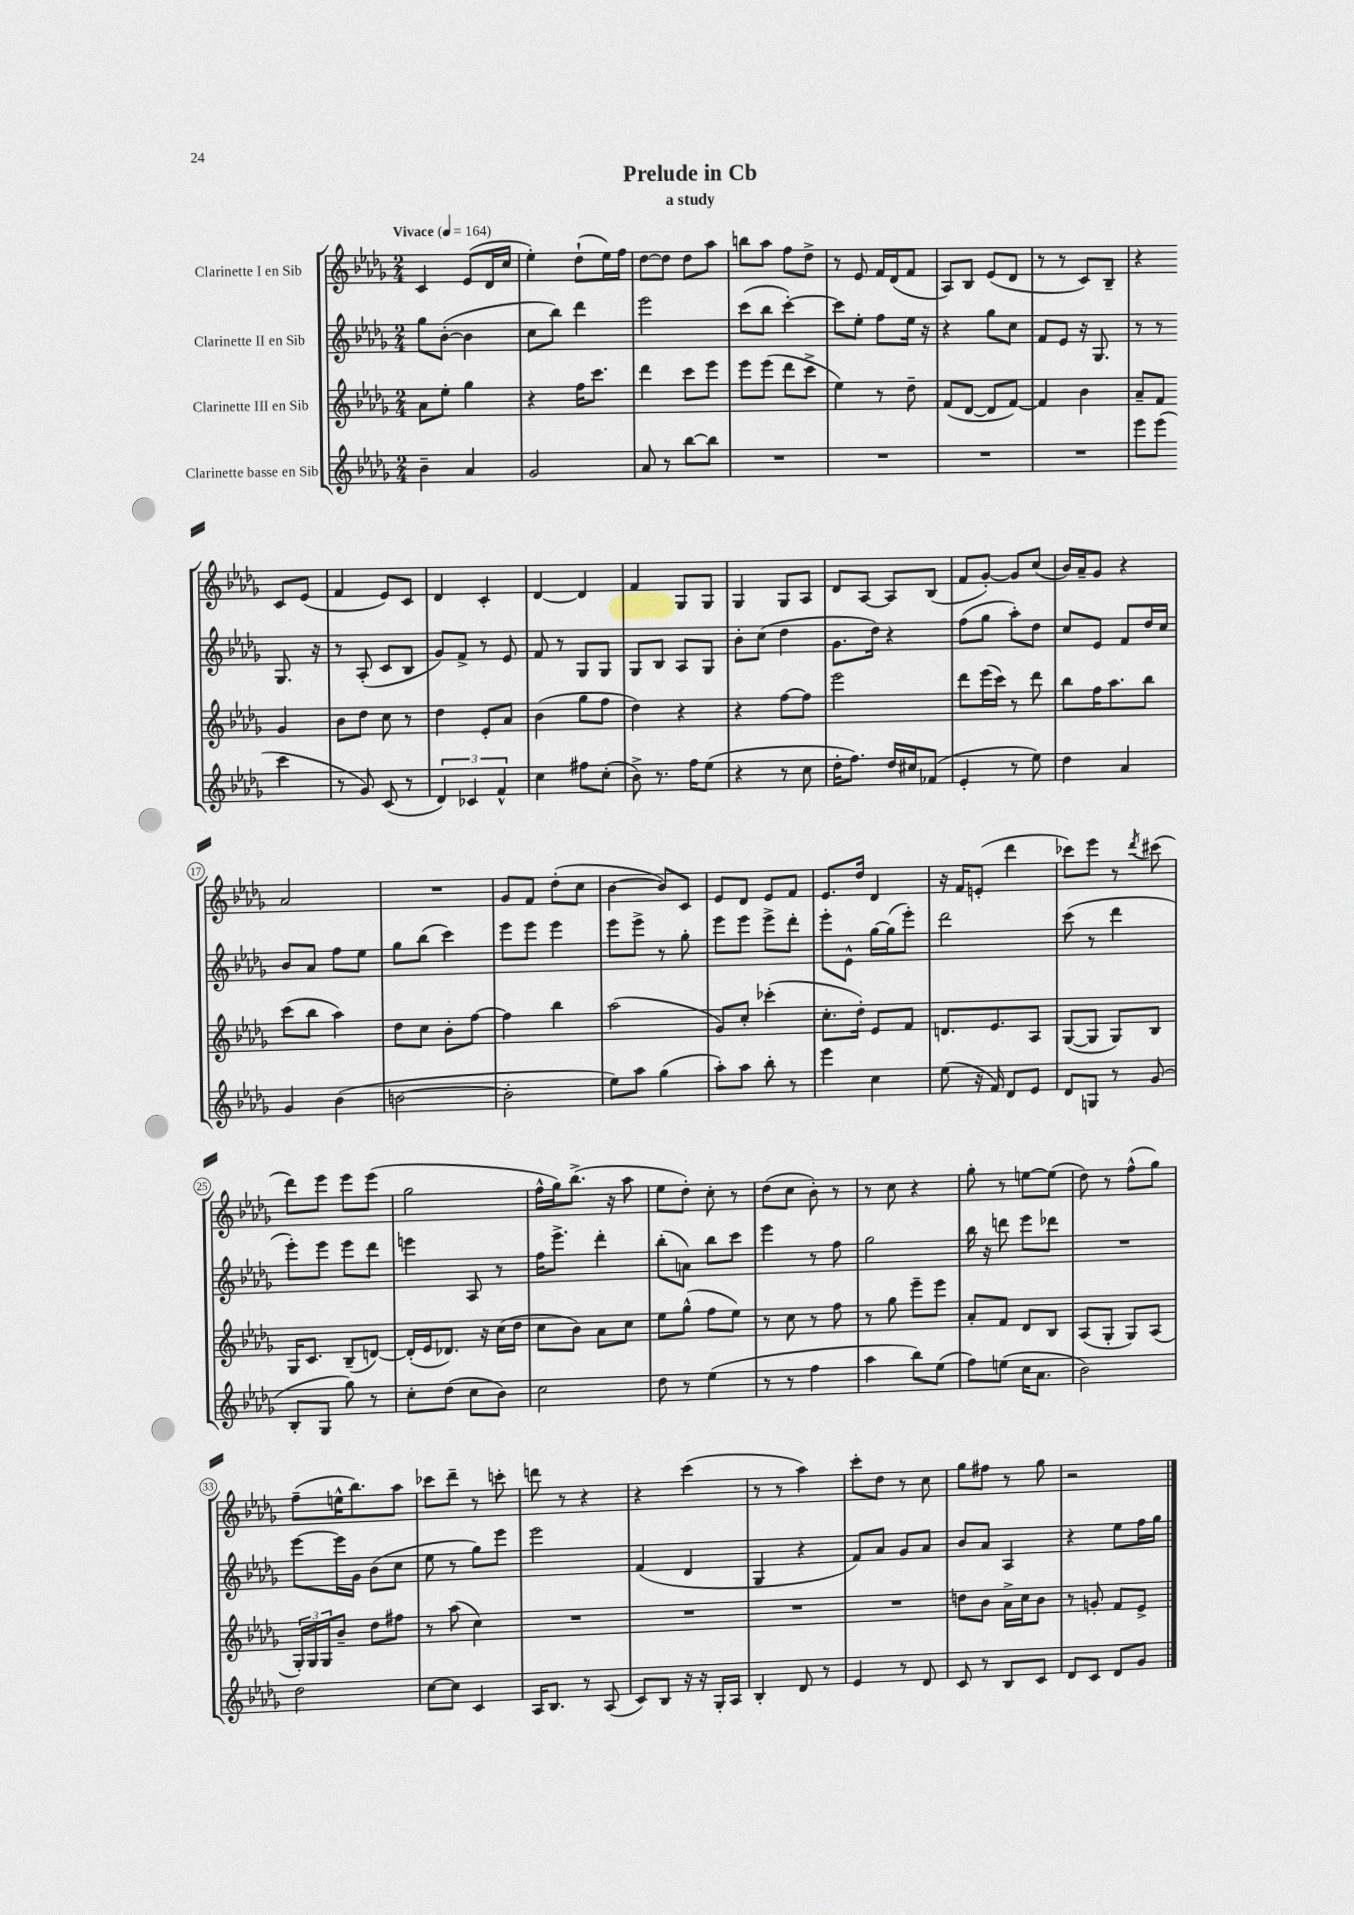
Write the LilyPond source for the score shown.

\header { title = "Prelude in Cb" subtitle = "a study" }
<<
\new StaffGroup <<
\new Staff = "s0" \with { instrumentName = "Clarinette I en Sib" } {
    \clef treble \key des \major \numericTimeSignature \time 2/4 \tempo "Vivace" 4 = 164
    c'4 ees'8( des'16 c''16 |
    ees''4-.) des''8-!( ees''16) f''16 |
    des''8~ des''8 des''8 aes''8 |
    b''8 aes''8 f''8 des''8-> |
    r8 ees'8 f'16 des'16( f'8 |
    aes8) bes8 ees'8( des'8 |
    r8 r8 c'8) bes8-- |
    r4 c'8 ees'8( |
    f'4 ees'8) c'8 |
    des'4 c'4-. |
    des'4~ des'4 |
    f'4 ges8 ges8 |
    ges4 ges8 aes8 |
    des'8 aes8~ aes8 bes8( |
    f'8 ges'8~-.) ges'8 c''8( |
    bes'16) aes'16-- ges'8 r4 |
    aes'2 |
    R2 |
    ges'8 f'8 des''8-.( c''8 |
    bes'4~ bes'8) c'8 |
    ees'8 des'8 ees'8 f'8 |
    ees'8. des''16 des'4 |
    r16 f'16 e'8-.( des'''4 |
    ces'''8) ees'''8 r8 \acciaccatura { des'''8 } cis'''8( |
    des'''8) ees'''8 ees'''8 ees'''8( |
    ges''2 |
    f''16-^ ges''16) bes''8.->( r16 aes''8 |
    ees''8 des''8-.) c''8-. r8 |
    des''8( c''8 bes'8-.) r8 |
    r8 c''8 r4 |
    ges''8-. r8 e''8~ e''8( |
    des''8) r8 f''8-^( ges''8) |
    f''8--( e''16-^ bes''8.) aes''8 |
    ces'''8 des'''8-- r8 c'''8-. |
    d'''8 r8 r4 |
    r4 c'''4( |
    r8 r8 aes''4) |
    c'''8-. des''8 r8 c''8 |
    ges''8 fis''8 r8 ges''8 |
    r2 \bar "|." |
}
\new Staff = "s1" \with { instrumentName = "Clarinette II en Sib" } {
    \clef treble \key des \major \numericTimeSignature \time 2/4
    ges''8 bes'8~-.( bes'4 |
    c''8 bes''8) des'''4 |
    ees'''2 |
    c'''8( bes''8 c'''4~-.) |
    c'''8 ees''8-. f''8 ees''16 r16 |
    r4 ges''8 c''8 |
    f'8 ees'8 r16 ges8. |
    r8 r8 ges8. r16 |
    r8 aes8-.( c'8 bes8 |
    ges'8) f'8-> r8 ees'8 |
    f'8 r8 ges8 ges8 |
    ges8 bes8 aes8 ges8 |
    bes'8-. c''8( des''4 |
    ges'8. des''16) r4 |
    f''8( ges''8 aes''8-.) des''8 |
    c''8 ees'8 f'8 des''16 c''16 |
    bes'8 aes'8 f''8 ees''8 |
    ges''8 bes''8( c'''4) |
    ees'''8 ees'''8 ees'''4 |
    ees'''8 ees'''8-> r8 ges''8-. |
    ees'''8 ees'''8 ees'''8-> des'''8-. |
    ees'''8-. ees'8-^ ges''16~ ges''16( ees'''8-.) |
    des'''2 |
    c'''8( r8 des'''4 |
    ees'''8-.) ees'''8 ees'''8 des'''8 |
    e'''4 aes8 r8 |
    f''16 ees'''8.-> des'''4-. |
    bes''8-.( a'8) bes''8 c'''8 |
    ees'''4 r8 f''8 |
    ges''2 |
    bes''16 r16 d'''8 ees'''8 des'''8 |
    R2 |
    ees'''8~ ees'''16 ges'16 bes'8( c''8 |
    ees''8 r8 ges''8) ees'''8 |
    ees'''2 |
    f'4( des'4 |
    ges4 r4 |
    f'8) aes'8 ges'8 aes'8 |
    bes'8 aes'8 aes4 |
    r4 ees''8 f''16 ges''16 \bar "|." |
}
\new Staff = "s2" \with { instrumentName = "Clarinette III en Sib" } {
    \clef treble \key des \major \numericTimeSignature \time 2/4
    aes'8 ees''8-. ges''4 |
    r4 f''16 c'''8. |
    des'''4 c'''8 ees'''8 |
    ees'''8 ees'''8( des'''8 c'''8-> |
    ees''4) r8 des''8-- |
    f'8( des'8~ des'8 f'8~) |
    f'4 bes'4 |
    aes'8-- f'8 ges'4 |
    bes'8 des''8 c''8 r8 |
    des''4 ees'8-. aes'8 |
    bes'4( ges''8 f''8 |
    des''4) r4 |
    r4 f''8~ f''8 |
    ees'''2 |
    des'''8 ees'''16( c'''16) r8 des'''8 |
    bes''8 f''16 aes''8. bes''8 |
    c'''8( bes''8 aes''4) |
    des''8 c''8 bes'8-. f''8~ |
    f''4 bes''4 |
    aes''2( |
    ges'8) c''8-. ces'''4-.( |
    c''8.-. des''16-.) ees'8 f'8 |
    d'8. ees'8. aes8 |
    ges8~( ges8 ges8) bes8 |
    ges16 c'8. bes8--( d'8~) |
    d'16-.( ees'16 des'8.) r16 c''16( des''16 |
    c''8 bes'8) aes'8 c''8 |
    ees''8 ges''8-^( f''8 ees''8) |
    r8 c''8 r8 f''8 |
    r8 ges''8 ees'''8-- ees'''8 |
    aes'8-. f'8 des'8 bes8 |
    aes8( ges8-. ges8) aes8( |
    \tuplet 3/2 { ges16-.) ges16 ges16 } bes'8-- des''8 fis''8 |
    r8 aes''8( c''4) |
    R2 |
    R2 |
    R2 |
    R2 |
    d''8 bes'8 aes'16-> c''16 bes'8 |
    r8 g'8-. f'8 ees'8-> \bar "|." |
}
\new Staff = "s3" \with { instrumentName = "Clarinette basse en Sib" } {
    \clef treble \key des \major \numericTimeSignature \time 2/4
    bes'4-- aes'4 |
    ges'2 |
    aes'8 r8 bes''8~ bes''8 |
    R2 |
    R2 |
    R2 |
    R2 |
    ees'''8 ees'''8( c'''4 |
    r8 ges'8) c'8( r8 |
    \tuplet 3/2 { des'4) ces'4 f'4-^ } |
    c''4 fis''8 c''8-.( |
    bes'8->) r8. f''16 ees''8( |
    r4 r8 c''8 |
    des''16-. f''8.) des''16 cis''16 fes'8( |
    ees'4-. r8 ees''8) |
    des''4 aes'4 |
    ges'4 bes'4( |
    b'2~ |
    b'2-. |
    ees''8) aes''8 ges''4( |
    aes''8-.) aes''8 bes''8-. r8 |
    ees'''4 c''4 |
    ees''8( r16 f'16) des'8 ees'8 |
    des'8 g8 r8 ges'8( |
    bes8-. ges8 ges''8) r8 |
    c''8-. des''8( c''8 bes'8) |
    c''2 |
    des''8 r8 ees''4( |
    r8 r8 f''4 |
    aes''4 bes''8) ees''8( |
    f''8) e''8( c''16 aes'8. |
    bes'2) |
    des''2 |
    c''8~ c''8 c'4 |
    aes16 bes8. r8 aes8( |
    c'8) bes8 r16 r16 ges16-. aes16 |
    bes4-. des'8 r8 |
    ees'4 r8 des'8 |
    c'8 r8 bes8 c'8 |
    des'8 c'8 des'8 ges'8 \bar "|." |
}
>>
>>
\layout { \context { \Score \override BarNumber.stencil = #(make-stencil-circler 0.1 0.3 ly:text-interface::print) } }
